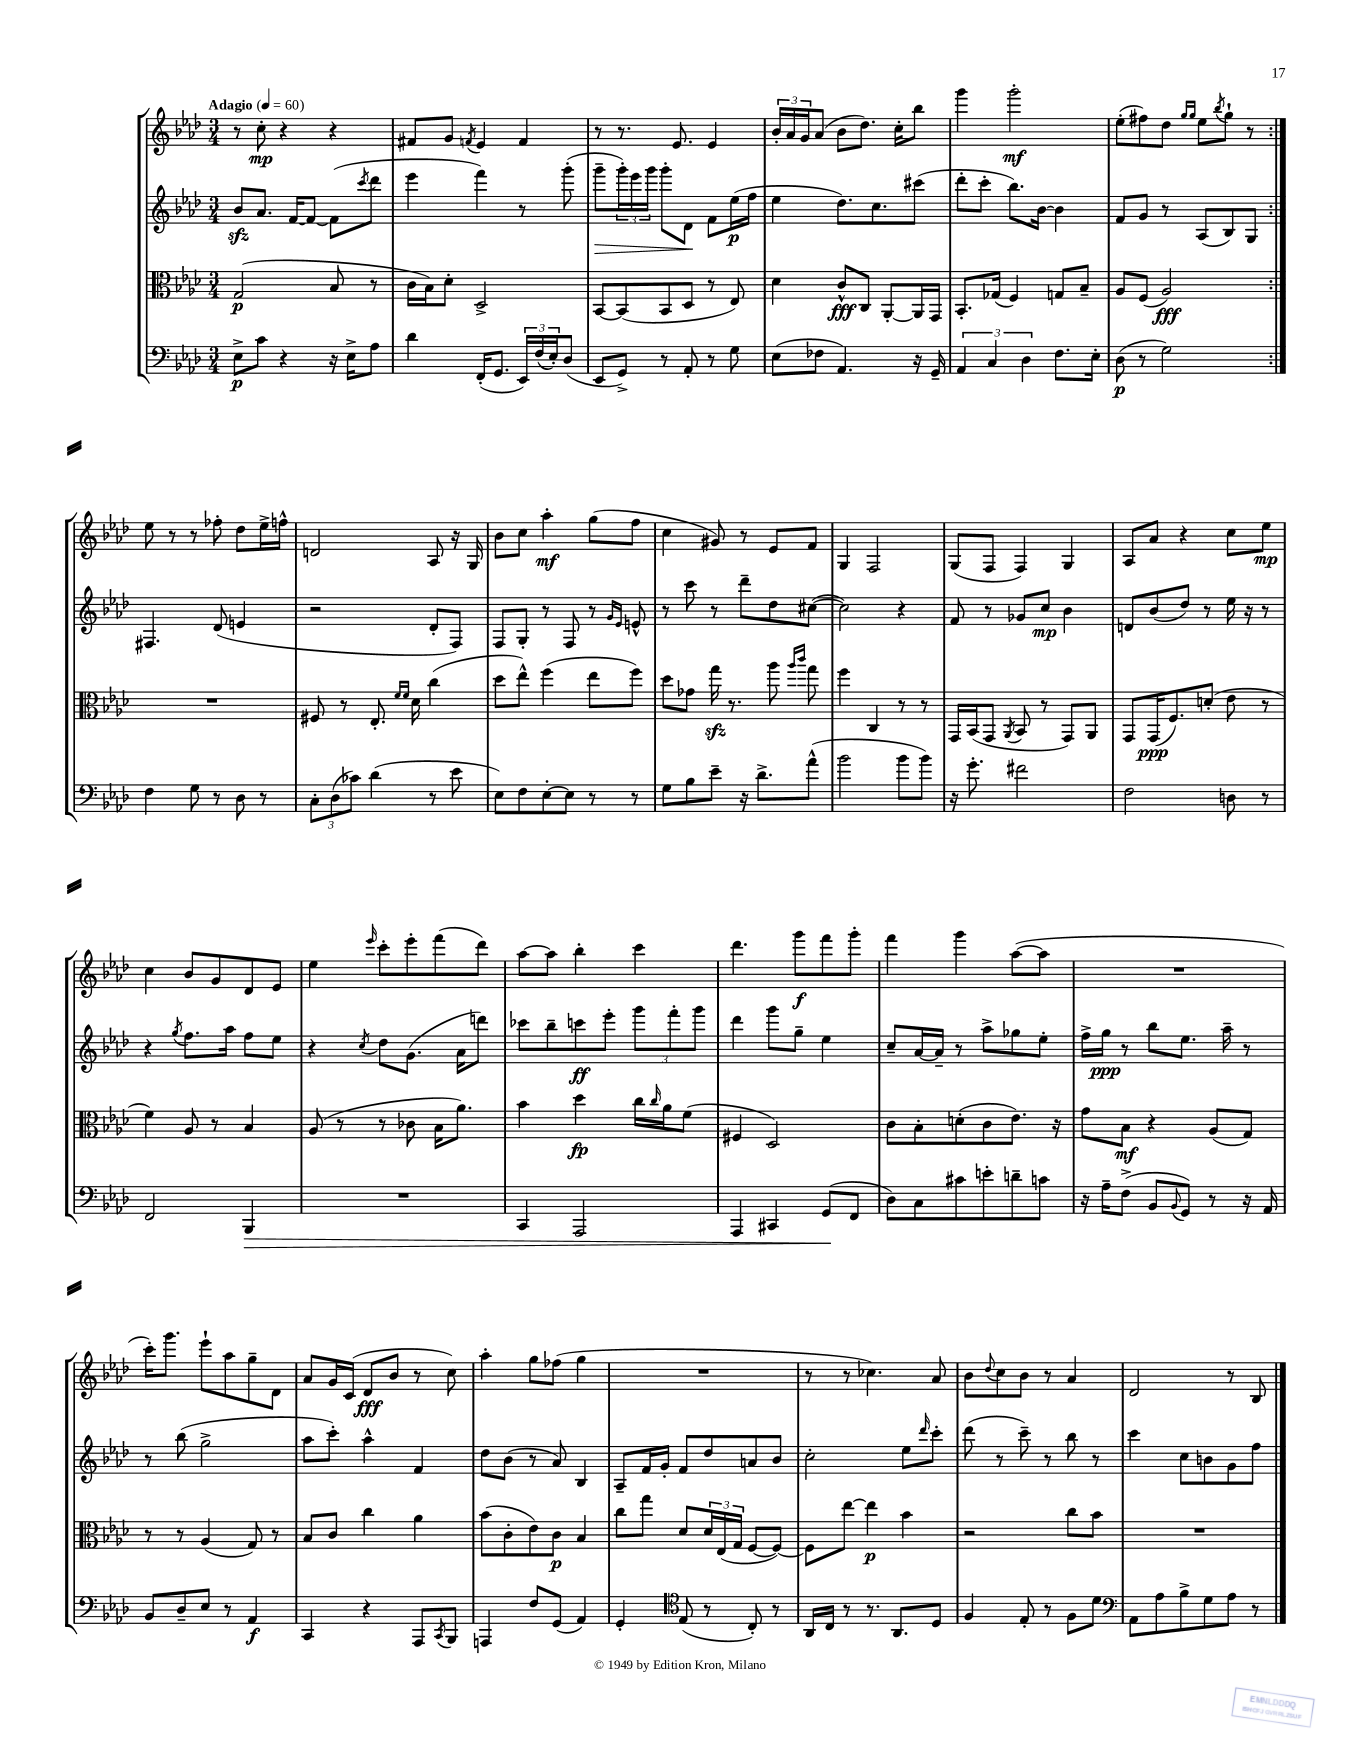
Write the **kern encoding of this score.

**kern	**kern	**kern	**kern
*staff4	*staff3	*staff2	*staff1
*clefF4	*clefC3	*clefG2	*clefG2
*k[b-e-a-d-]	*k[b-e-a-d-]	*k[b-e-a-d-]	*k[b-e-a-d-]
*M3/4	*M3/4	*M3/4	*M3/4
*MM60	*MM60	*MM60	*MM60
8E-^\L	(2G/	8b-/L	8r
8c\J	.	8.a-/J	8cc'\
4r	.	.	4r
.	.	[16f/LK	.
.	.	8f/_J	.
16r	8B-/	(8f\]L	4r
16E-^\LK	.	.	.
.	.	8qccc/	.
8A-\J	8r	8ddd-\J	.
=	=	=	=
4d-\	16c\LL	4eee-\	8f#/L
.	16B-\J)	.	.
.	8d-'\J	.	8g/J
.	.	.	8qf/
(16FF'/LK	2D-^/	4fff\)	4e-/
8.GG/J	.	.	.
24EE-/LL)	.	8r	4f/
(24F/	.	.	.
24E-'/J)	.	.	.
(8D-/J	.	(8ggg'\	.
=	=	=	=
8EE-/L	[8BB-/L	8ggg~\L	8r
8GG^/J)	(8BB-/]	24ggg'\L)	8.r
.	.	24eee-\	.
.	.	24ggg\JJ	.
8r	8BB-/	8ggg'\L	.
.	.	.	8.e-/
8AA-'/	8D-/J	8d-\J	.
8r	8r	8f\L	4e-/
8G\	8E-/)	(16ee-\L	.
.	.	16ff\JJ	.
=	=	=	=
(8E-\L	4d-\	4ee-\	24b-'/LL
.	.	.	24a-/
.	.	.	24g/J
8F-\J	.	.	(8a-/J
4.AA-/)	8c^^/L	8.dd-\L)	8b-\L
.	8C/J	.	8.dd-\J)
.	.	8.cc\	.
.	[8AA-'/L	.	.
.	.	.	16cc'\LK
16r	16AA-/]L	(8ccc#\J	8bb-\J
16GG~/	16GG/JJ	.	.
=	=	=	=
6AA-/	8.BB-'/L	8ddd-'\L	4ggg\
.	.	8ccc'\J	.
6C/	.	.	.
.	(16G-/Jk	.	.
.	4F/)	8.bb-\L)	2ggg'\
6D-\	.	.	.
.	.	[16b-\Jk	.
8.F\L	8G/L	4b-\]	.
.	8B-~/J	.	.
16E-'\Jk	.	.	.
=	=	=	=
(8D-\	8A-/L	8f/L	(8ee-'\L
8r	(8F/J	8g/J	8ff#\)
2G\)	2A-/)	8r	8dd-\J
.	.	.	16qqgg/LL
.	.	.	16qqgg/JJ
.	.	(8A-/L	8ee-\L
.	.	.	8qbb-/
.	.	8B-/)	8gg`\J
.	.	8G/J	8r
=:|!	=:|!	=:|!	=:|!
4F\	2.r	4.F#/	8ee-\
.	.	.	8r
8G\	.	.	8r
8r	.	(8d-/	8ff-'\
8D-\	.	4e/	8dd-\L
8r	.	.	16ee-^\L
.	.	.	16ff^^\JJ
=	=	=	=
12C'\L	8F#/	2r	2d/
(12D-\	.	.	.
.	8r	.	.
12c-\J)	.	.	.
(4d-\	8.E-'/	.	.
.	16qqf/LL	.	.
.	16qqf/JJ	.	.
.	16d-\	.	.
8r	(4cc\	8d-'/L	8A-/
8e-\	.	8F/J)	16r
.	.	.	16G/
=	=	=	=
8E-\L)	8dd-\L	8F/L	8b-\L
8F\	8ee-^^\J)	8G'/J	8cc\J
[8E-'\	(4ff\	8r	4aa-'\
8E-\]J	.	8F/	.
8r	8ee-\L	8r	(8gg\L
.	.	16qqg/LL	.
.	.	16qqe-/JJ	.
8r	8ff\J)	8e^^/	8ff\J
=	=	=	=
8G\L	8dd-\L	8r	4cc\
8B-\	8g-\J	8ccc\	.
8e-~\J	16gg\	8r	8g#/)
.	8.r	.	.
16r	.	8ddd-~\L	8r
8.d-^\L	.	.	.
.	8aa-\	8dd-\	8e-/L
.	16qqaa-/LL	.	.
.	16qqccc/JJ	.	.
(8a-^^\J	8gg\	([8cc#\J	8f/J
=	=	=	=
2b-\	4ff\	2cc#\])	4G/
.	4C/	.	2F/
8b-\L	8r	4r	.
8b-\J)	8r	.	.
=	=	=	=
16r	16GG/LL	8f/	(8G/L
8.g'\	(16BB-/J	.	.
.	8GG/J	8r	8F/J
.	8qAA-/	.	.
2f#\	8BB-/	8g-/L	4F/)
.	8r	8cc/J	.
.	8GG/L)	4b-\	4G/
.	8AA-/J	.	.
=	=	=	=
2F\	8GG/L	8d/L	8A-/L
.	(16GG/K	(8b-/	8a-/J
.	8.F/)	.	.
.	.	8dd-/J)	4r
.	(8d'/J	8r	.
8D\	8e-\	16ee-\	8cc\L
.	.	16r	.
8r	8r	8r	8ee-\J
=	=	=	=
2FF/	4f\)	4r	4cc\
.	.	8qgg/	.
.	8A-/	8.ff\L	8b-/L
.	8r	.	8g/
.	.	16aa-\Jk	.
4BBB-/	4B-/	8ff\L	8d-/
.	.	8ee-\J	8e-/J
=	=	=	=
2.r	(8A-/	4r	4ee-\
.	8r	.	.
.	.	8qcc/	16qqeee-/
.	8r	8dd-\L	8ccc'\L
.	8c-\	(8.g\J	8eee-'\
.	16B-\LK	.	(8fff\
.	8.a-\J)	16a-\LK	.
.	.	8ddd\J)	8ddd-\J)
=	=	=	=
4CC/	4b-\	8ccc-\L	[8aa-\L
.	.	8bb-~\	8aa-\]J
2AAA-/	4dd-\	8ccc\	4bb-'\
.	.	8eee-'\J	.
.	16cc\LL	12ggg\L	4ccc\
.	16qqcc/	.	.
.	16a-\J	.	.
.	.	12fff'\	.
.	(8f\J	.	.
.	.	12ggg\J	.
=	=	=	=
4AAA-/	4F#/	4ddd-\	4.ddd-\
4CC#/	2D-/)	8ggg\L	.
.	.	8gg~\J	8ggg\L
(8GG/L	.	4ee-\	8fff\
8FF/J	.	.	8ggg'\J
=	=	=	=
8D-\L)	8c\L	8cc~/L	4fff\
8C\	8B-'\	[16a-/L	.
.	.	16a-~/]JJ	.
8c#\	(8d'\	8r	4ggg\
8e'\	8c\	8aa-^\L	.
8d~\	8.e-\J)	8gg-\	([8aa-\L
8c\J	.	8ee-'\J	8aa-\]J
.	16r	.	.
=	=	=	=
16r	8g\L	16ff^\LL	2.r
16A-~\LK	.	16gg\JJ	.
(8F^\J	8B-\J	8r	.
8BB-/L	4r	8bb-\L	.
8qqBB-/	.	.	.
8GG/J)	.	8.ee-\J	.
8r	(8A-/L	.	.
.	.	16aa-~\	.
16r	8G/J)	8r	.
16AA-/	.	.	.
=	=	=	=
8BB-/L	8r	8r	16ccc'\LK)
.	.	.	8.ggg\J
8D-~/	8r	(8bb-\	.
8E-/J	(4A-/	2gg^\	8eee-`\L
8r	.	.	8aa-\
4AA-/	8G/)	.	8gg~\
.	8r	.	8d-\J
=	=	=	=
4CC/	8B-/L	8aa-\L	8a-/L
.	8c/J	8ccc'\J)	16g/L
.	.	.	(16c/JJ
4r	4cc\	4aa-^^\	8d-/L
.	.	.	8b-/J
8AAA-/L	4a-\	4f/	8r
8qCC/	.	.	.
8BBB-/J	.	.	8cc\)
=	=	=	=
4AAA/	(8b-\L	8dd-\L	4aa-'\
.	8c'\	(8b-\J	.
8F/L	8e-\)	8r	8gg\L
(8GG/J	8c\J	8a-/)	(8ff-\J
4AA-/)	4B-/	4B-/	4gg\
=	=	=	=
4GG'/	8cc\L	8A-~/L	2.r
.	8gg\J	16f/L	.
.	.	16g'/JJ	.
*clefC4	*	*	*
(8E-/	8d-/L	8f/L	.
8r	24d-/L	8dd-/	.
.	(24E-/	.	.
.	24G/JJ	.	.
8C'/)	[8F/L	8a/	.
8r	8F/_J)	8b-/J	.
=	=	=	=
16AA-/LL	8F\]L	2cc'\	8r
16C/JJ	.	.	.
8r	[8ee-\J	.	8r
8.r	4ee-\]	.	4.cc-\)
8.AA-/L	.	.	.
.	4b-\	8ee-\L	.
.	.	16qqddd-/	.
8D-/J	.	8ccc'\J	8a-/
=	=	=	=
4F/	2r	(8ddd-\	8b-\L
.	.	.	8qqdd-/
.	.	8r	8cc\
8E-'/	.	8ccc~\)	8b-\J
8r	.	8r	8r
8F\L	8cc\L	8bb-\	4a-/
8d-\J	8b-\J	8r	.
=	=	=	=
*clefF4	*	*	*
8AA-\L	2.r	4ccc\	2d-/
8A-\	.	.	.
8B-^\	.	8cc\L	.
8G\	.	8b\	.
8A-\J	.	8g\	8r
8r	.	8ff\J	8B-/
==	==	==	==
*-	*-	*-	*-
